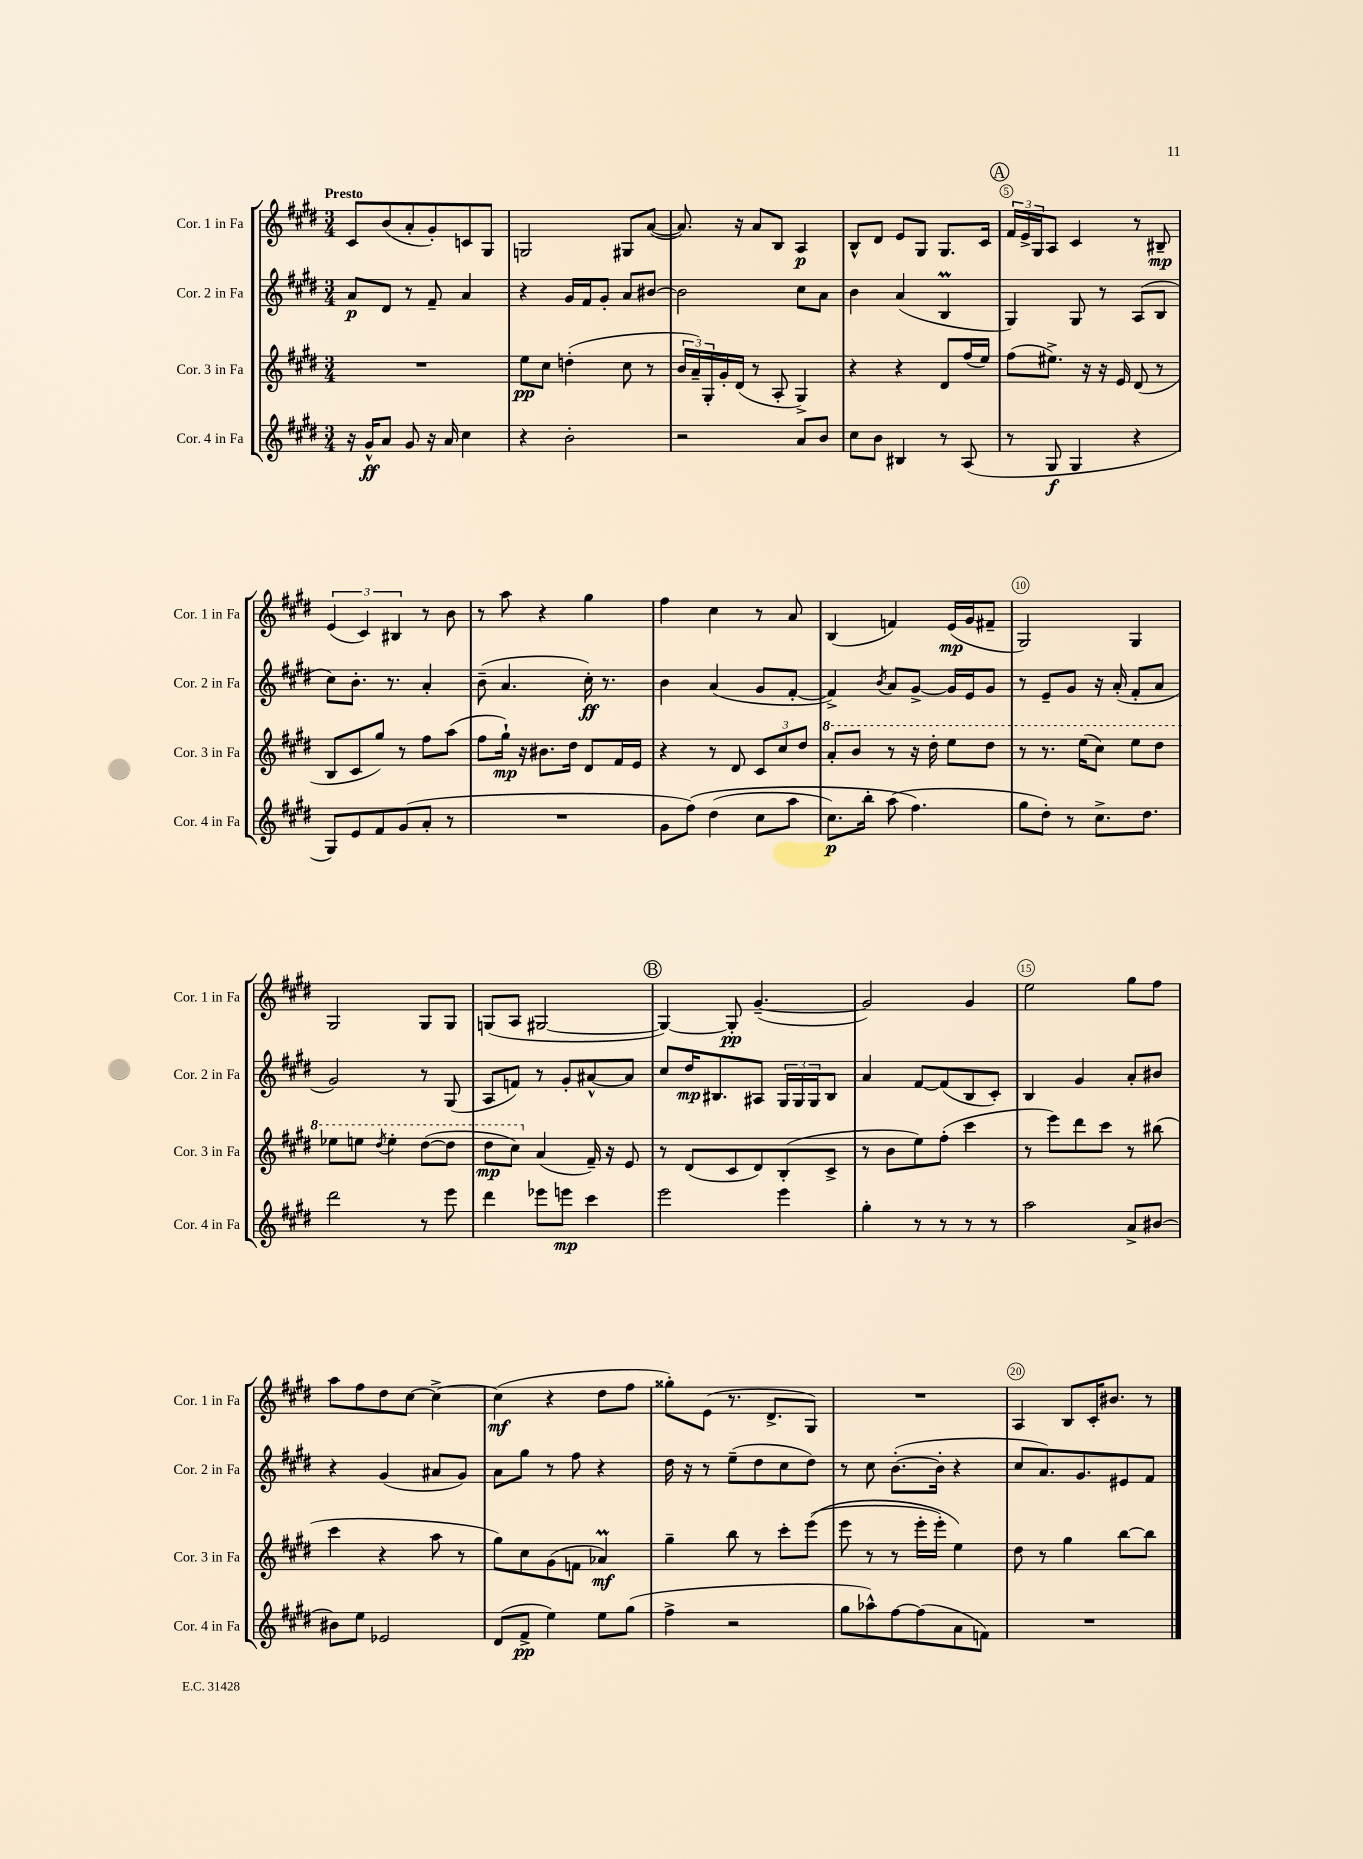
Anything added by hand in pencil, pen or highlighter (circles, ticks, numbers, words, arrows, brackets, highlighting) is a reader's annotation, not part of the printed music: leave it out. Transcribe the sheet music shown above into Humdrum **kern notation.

**kern	**dynam	**kern	**dynam	**kern	**dynam	**kern	**dynam
*part4	*part4	*part3	*part3	*part2	*part2	*part1	*part1
*staff4	*staff4	*staff3	*staff3	*staff2	*staff2	*staff1	*staff1
*I"Cor. 4 in Fa	*	*I"Cor. 3 in Fa	*	*I"Cor. 2 in Fa	*	*I"Cor. 1 in Fa	*
*I'Cor. 4 in Fa	*	*I'Cor. 3 in Fa	*	*I'Cor. 2 in Fa	*	*I'Cor. 1 in Fa	*
*clefG2	*	*clefG2	*	*clefG2	*	*clefG2	*
*k[f#c#g#d#]	*	*k[f#c#g#d#]	*	*k[f#c#g#d#]	*	*k[f#c#g#d#]	*
*M3/4	*	*M3/4	*	*M3/4	*	*M3/4	*
=1	=1	=1	=1	=1	=1	=1	=1
!	!	!	!	!	!	!LO:TX:a:B:t=Presto	!
16r	.	2.r	.	8a/L	p	8c#/L	.
16g#^^/KL	ff	.	.	.	.	.	.
8a/J	.	.	.	8d#/J	.	(8b/	.
8g#/	.	.	.	8r	.	8a'/	.
16r	.	.	.	8f#~/	.	8g#'/)	.
16a/	.	.	.	.	.	.	.
4cc#\	.	.	.	4a/	.	8cn/	.
.	.	.	.	.	.	8G#/J	.
=2	=2	=2	=2	=2	=2	=2	=2
4r	.	8ee\L	pp	4r	.	2Gn/	.
.	.	8cc#\J	.	.	.	.	.
2b'\	.	(4ddn'\	.	16g#/LL	.	.	.
.	.	.	.	16f#/J	.	.	.
.	.	.	.	8g#'/J	.	.	.
.	.	8cc#\	.	8a/L	.	8G#X/L	.
.	.	8r	.	[8b#X/J	.	([8a/J	.
=3	=3	=3	=3	=3	=3	=3	=3
2r	.	24b/LL	.	2b#\]	.	8.a/])	.
.	.	24a~/)	.	.	.	.	.
.	.	24G#'/	.	.	.	.	.
.	.	16g#'/	.	.	.	.	.
.	.	(16d#/JJ	.	.	.	16r	.
.	.	8r	.	.	.	8a/L	.
.	.	8A'/	.	.	.	8B/J	.
8a/L	.	4G#^/)	.	8cc#\L	.	4A/	p
8b/J	.	.	.	8a\J	.	.	.
=4	=4	=4	=4	=4	=4	=4	=4
8cc#\L	.	4r	.	4b\	.	8B^^/L	.
8b\J	.	.	.	.	.	8d#/J	.
4B#X/	.	4r	.	(4a/	.	8e/L	.
.	.	.	.	.	.	8G#/J	.
8r	.	8d#/L	.	4BM/	.	8.G#/L	.
(8A/	.	(16ff#/L	.	.	.	.	.
.	.	16ee/JJ)	.	.	.	16c#/Jk	.
!!LO:REH:place=s1:t=A
=5	=5	=5	=5	=5	=5	=5	=5
8r	.	(8ff#\L	.	4G#/)	.	24f#/LL	.
.	.	.	.	.	.	24e^/	.
.	.	.	.	.	.	24G#/J	.
8G#/	f	8.ee#X^\J)	.	.	.	8A/J	.
4G#/	.	.	.	8G#/	.	4c#/	.
.	.	16r	.	.	.	.	.
.	.	16r	.	8r	.	.	.
.	.	16e/	.	.	.	.	.
4r	.	(8d#/	.	(8A/L	.	8r	.
.	.	8r	.	8B/J	.	8B#X~/	mp
!!LO:LB:g=z
=6	=6	=6	=6	=6	=6	=6	=6
8G#/L)	.	8B/L	.	8cc#\L)	.	(6e/	.
8e/	.	8c#/	.	8.b'\J	.	.	.
.	.	.	.	.	.	6c#/)	.
8f#/	.	8gg#/J)	.	.	.	.	.
.	.	.	.	8.r	.	.	.
.	.	.	.	.	.	6B#X/	.
(8g#/	.	8r	.	.	.	.	.
8a'/J	.	8ff#\L	.	4a'/	.	8r	.
8r	.	(8aa\J	.	.	.	8b\	.
=7	=7	=7	=7	=7	=7	=7	=7
2.r	.	8ff#\L	.	(8b~\	.	8r	.
.	.	16gg#`\Jk)	mp	4.a/	.	8aa\	.
.	.	16r	.	.	.	.	.
.	.	8.b#X\L	.	.	.	4r	.
.	.	16dd#\Jk	.	.	.	.	.
.	.	8d#/L	.	16cc#'\)	ff	4gg#\	.
.	.	.	.	8.r	.	.	.
.	.	16f#/L	.	.	.	.	.
.	.	16e/JJ	.	.	.	.	.
=8	=8	=8	=8	=8	=8	=8	=8
8g#\L	.	4r	.	4b\	.	4ff#\	.
(8ff#\J)	.	.	.	.	.	.	.
(4dd#\	.	8r	.	(4a/	.	4cc#\	.
.	.	8d#/	.	.	.	.	.
8cc#\L	.	12c#/L	.	8g#/L	.	8r	.
.	.	12cc#/	.	.	.	.	.
8aa\J	.	.	.	[8f#'/J	.	8a/	.
.	.	12dd#/J	.	.	.	.	.
=9	=9	=9	=9	=9	=9	=9	=9
*	*	*8va	*	*	*	*	*
8.cc#\L)	p	8aa'/L	.	4f#^/])	.	(4B/	.
.	.	8bb/J	.	.	.	.	.
16bb'\Jk	.	.	.	.	.	.	.
.	.	.	.	8qb/	.	.	.
(8aa\	.	8r	.	8a/L	.	4fn/)	.
4.ff#\)	.	16r	.	[8g#^/J	.	.	.
.	.	16ddd#'\	.	.	.	.	.
.	.	8eee\L	.	16g#/LL]	.	(16e/LL	mp
.	.	.	.	16e/J	.	16g#/J	.
.	.	8ddd#\J	.	8g#/J	.	8f#X~/J	.
=10	=10	=10	=10	=10	=10	=10	=10
8gg#\L	.	8r	.	8r	.	2G#/)	.
8dd#'\J)	.	8.r	.	8e~/L	.	.	.
8r	.	.	.	8g#/J	.	.	.
.	.	(16eee\KL	.	.	.	.	.
8.cc#^\L	.	8ccc#\J)	.	16r	.	.	.
.	.	.	.	(16a'/	.	.	.
.	.	8eee\L	.	8f#'/L	.	4G#/	.
8.dd#\J	.	.	.	.	.	.	.
.	.	8ddd#\J	.	8a/J	.	.	.
!!LO:LB:g=z
=11	=11	=11	=11	=11	=11	=11	=11
2ddd#\	.	8eee-X\L	.	2g#/)	.	2G#/	.
.	.	8eeen\J	.	.	.	.	.
.	.	8qddd#/	.	.	.	.	.
.	.	4eee'\	.	.	.	.	.
8r	.	([8ddd#\L	.	8r	.	8G#/L	.
8eee\	.	8ddd#\J]	.	(8G#/	.	8G#/J	.
=12	=12	=12	=12	=12	=12	=12	=12
4ddd#\	.	8ddd#\L	mp	8A/L	.	(8Gn/L	.
.	.	8ccc#\J)	.	8fn/J)	.	8A/J	.
*	*	*X8va	*	*	*	*	*
8eee-X\L	.	(4a/	.	8r	.	[2G#X/	.
8eeen\J	mp	.	.	8g#'/L	.	.	.
4ccc#\	.	16f#~/)	.	[8a#X^^/	.	.	.
.	.	16r	.	.	.	.	.
.	.	8e/	.	8a#/J]	.	.	.
!!LO:REH:place=s1:t=B
=13	=13	=13	=13	=13	=13	=13	=13
2eee\	.	8r	.	8cc#/L	.	4G#/_)	.
.	.	(8d#/L	.	16dd#/K	mp	.	.
.	.	.	.	8.B#X/	.	.	.
.	.	8c#/	.	.	.	8G#'/]	pp
.	.	8d#/)	.	8A#X/J	.	([4.g#~/	.
4eee\	.	(8B'/	.	24G#/LL	.	.	.
.	.	.	.	24G#/	.	.	.
.	.	.	.	24G#/J	.	.	.
.	.	8c#^/J	.	8B#/J	.	.	.
=14	=14	=14	=14	=14	=14	=14	=14
4gg#'\	.	8r	.	4a/	.	2g#/])	.
.	.	8b\L	.	.	.	.	.
8r	.	8ee\)	.	[8f#/L	.	.	.
8r	.	(8ff#'\J	.	(8f#/]	.	.	.
8r	.	4ccc#\	.	8B/	.	4g#/	.
8r	.	.	.	8c#'/J)	.	.	.
=15	=15	=15	=15	=15	=15	=15	=15
2aa\	.	8r	.	4B/	.	2ee\	.
.	.	8eee\L)	.	.	.	.	.
.	.	8ddd#\	.	4g#/	.	.	.
.	.	8ccc#\J	.	.	.	.	.
8a^/L	.	8r	.	8a'/L	.	8gg#\L	.
[8b#X/J	.	(8bb#X\	.	8b#X/J	.	8ff#\J	.
!!LO:LB:g=z
=16	=16	=16	=16	=16	=16	=16	=16
8b#X\L]	.	4ccc#\	.	4r	.	8aa\L	.
8ee\J	.	.	.	.	.	8ff#\	.
2e-X/	.	4r	.	(4g#/	.	8dd#\	.
.	.	.	.	.	.	[8cc#\J	.
.	.	8aa\	.	8a#X/L	.	4cc#^\_	.
.	.	8r	.	8g#/J)	.	.	.
=17	=17	=17	=17	=17	=17	=17	=17
(8d#/L	.	8gg#\L)	.	8a\L	.	(4cc#\]	mf
8f#^/J	pp	8cc#\	.	8gg#\J	.	.	.
4ee\)	.	(8g#\	.	8r	.	4r	.
.	.	8fn\J	.	8ff#\	.	.	.
8ee\L	.	4a-XM/)	mf	4r	.	8dd#\L	.
(8gg#\J	.	.	.	.	.	8ff#\J	.
=18	=18	=18	=18	=18	=18	=18	=18
4ff#^\	.	4gg#~\	.	16dd#\	.	8gg##X'\L)	.
.	.	.	.	16r	.	.	.
.	.	.	.	8r	.	(8e\J	.
2r	.	8bb\	.	(8ee~\L	.	8.r	.
.	.	8r	.	8dd#\	.	.	.
.	.	.	.	.	.	8.d#^/L	.
.	.	8ccc#'\L	.	8cc#\	.	.	.
.	.	((8eee\J	.	8dd#\J)	.	8G#/J)	.
=19	=19	=19	=19	=19	=19	=19	=19
8gg#\L	.	8eee\	.	8r	.	2.r	.
8aa-X^^\)	.	8r	.	8cc#\	.	.	.
[8ff#\	.	8r	.	([8.b'\L	.	.	.
(8ff#\]	.	16eee'\LL	.	.	.	.	.
.	.	16eee'\JJ)	.	16b'\Jk]	.	.	.
8a\	.	4ee\)	.	4r	.	.	.
8fn\J)	.	.	.	.	.	.	.
=20	=20	=20	=20	=20	=20	=20	=20
2.r	.	8dd#\	.	8cc#/L	.	4A/	.
.	.	8r	.	8.a/)	.	.	.
.	.	4gg#\	.	.	.	8B/L	.
.	.	.	.	8.g#/	.	.	.
.	.	.	.	.	.	16c#'/K	.
.	.	.	.	.	.	8.b#X/J	.
.	.	[8bb\L	.	8e#X/	.	.	.
.	.	8bb\J]	.	8f#/J	.	8r	.
==	==	==	==	==	==	==	==
*-	*-	*-	*-	*-	*-	*-	*-
